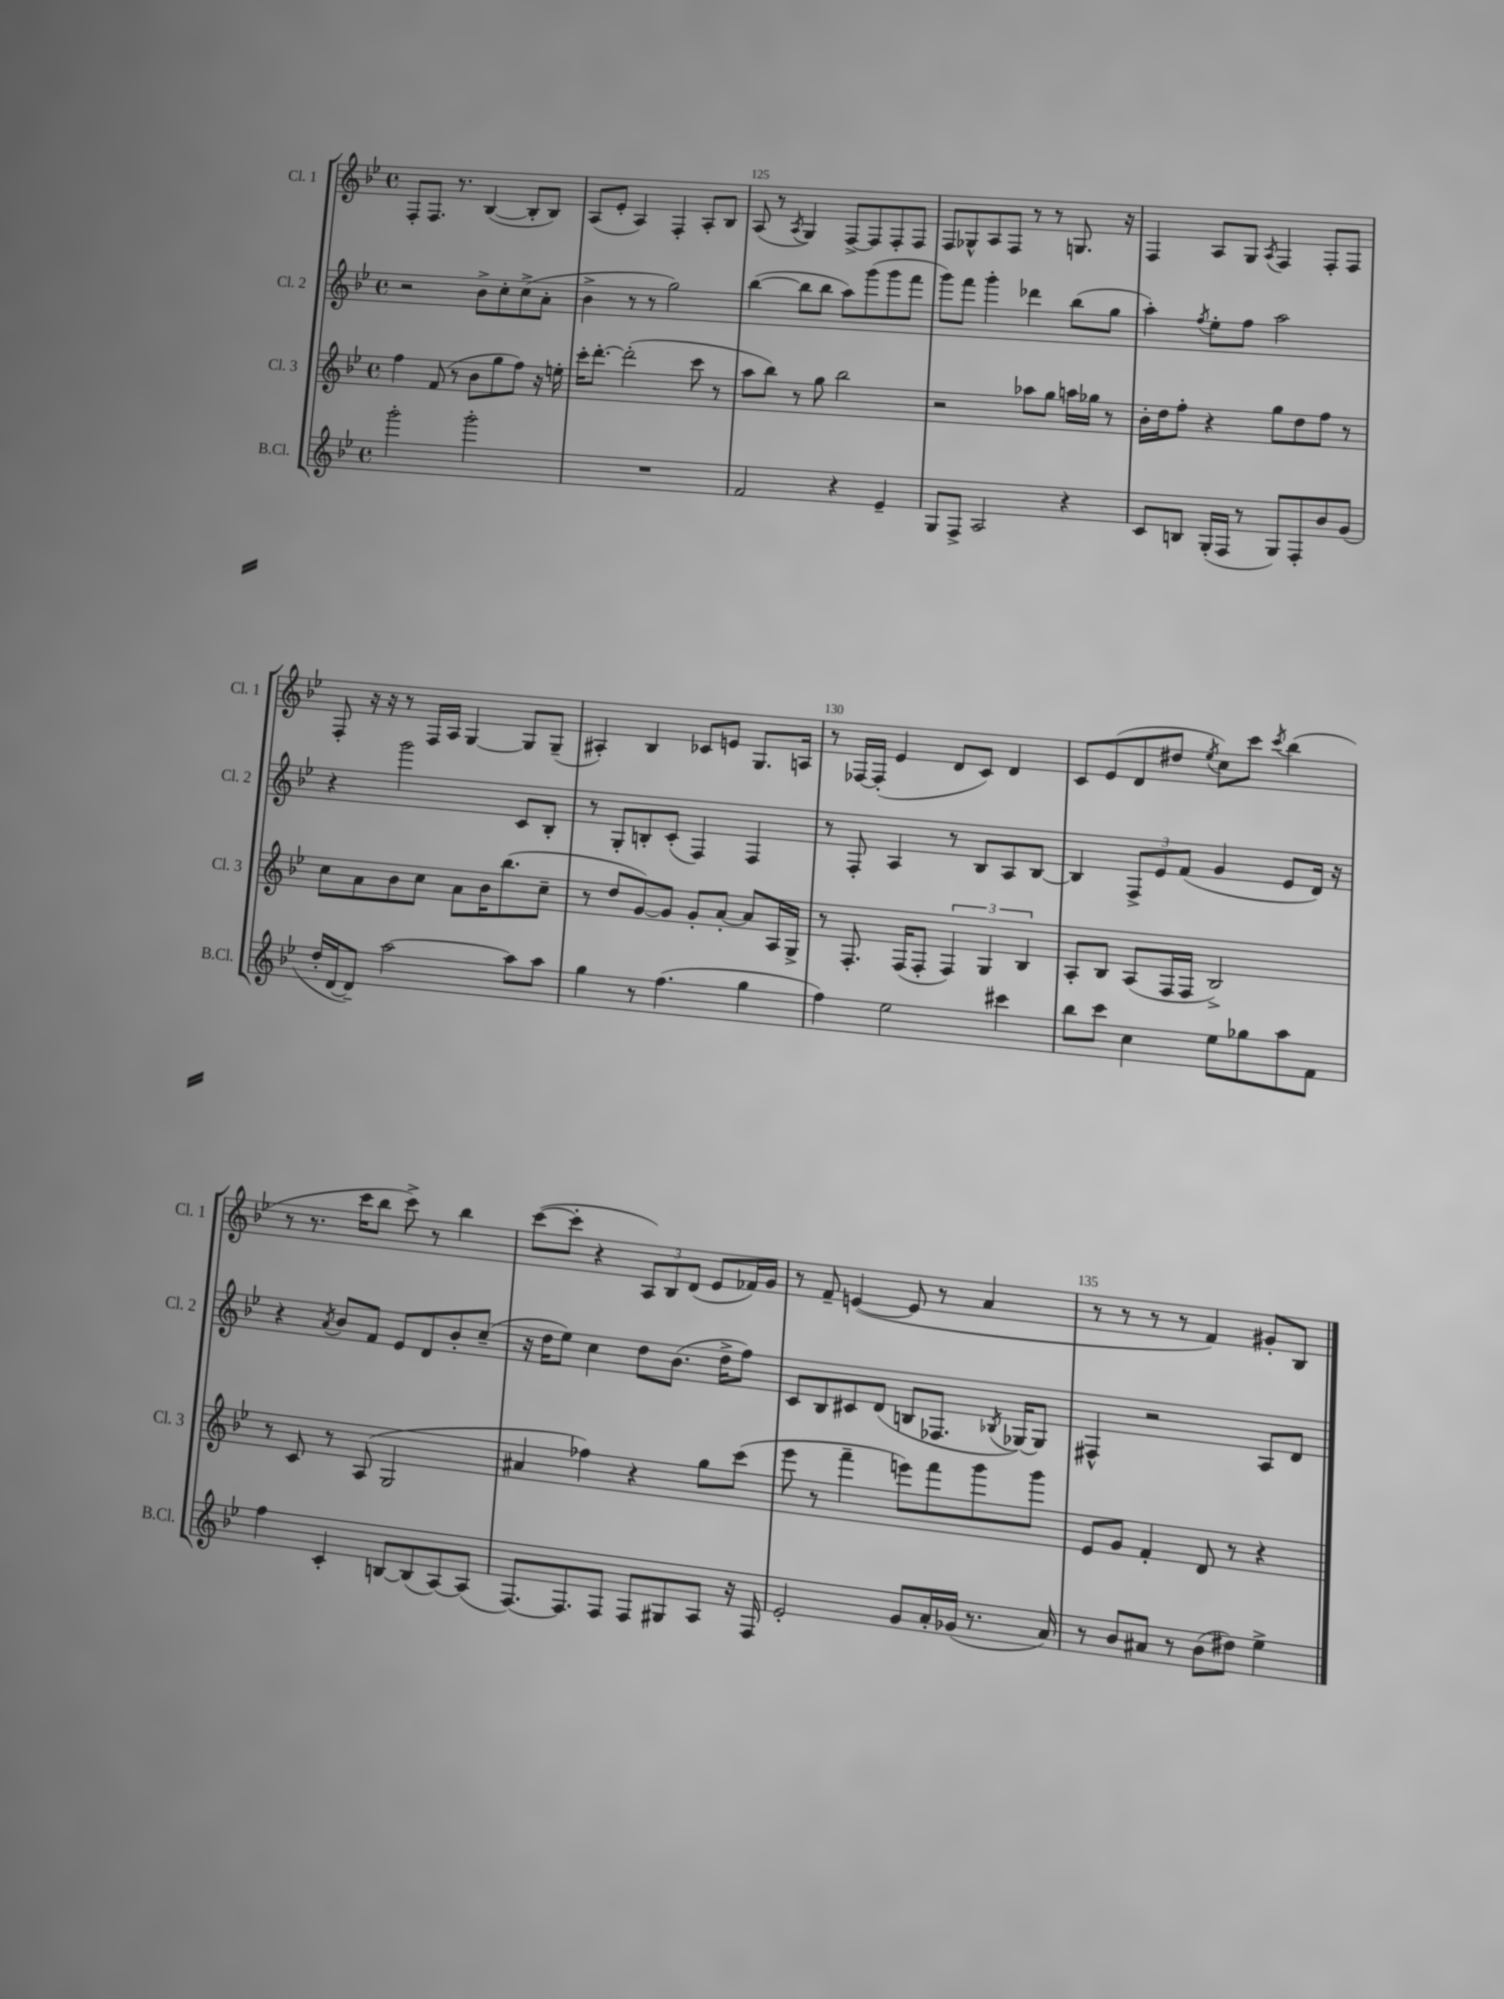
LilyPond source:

<<
\new StaffGroup <<
\new Staff = "s0" \with { instrumentName = "Cl. 1" shortInstrumentName = "Cl. 1" } {
    \clef treble \key bes \major \defaultTimeSignature \time 4/4
    f8-. f8. r8. bes4~( bes8-. bes8) |
    a8( ees'8-. a4) f4-. a8-. bes8 |
    a8( r8 \acciaccatura { a8 } g4) f8~-> f8 f8-. f8 |
    f8 ges8-^ a8 f8 r8 r8 g8. r16 |
    f4 a8 g8 \acciaccatura { a8 } f4 f8-. f8 |
    f8-. r16 r16 r8 f16 a16 g4~ g8 g8--( |
    ais4-.) bes4 ces'8 e'8 g8. a16 |
    r8 fes16~ fes16-.( ees'4 d'8 c'8) d'4 |
    c'8 ees'8( d'8 dis''8 \acciaccatura { ees''8 } c''8) c'''8 \acciaccatura { c'''8 } bes''4( |
    r8 r8. c'''16 bes''8 c'''8->) r8 bes''4 |
    c'''8~( c'''8-. r4 \tuplet 3/2 { a8) bes8 d'8( } ees'8 fes'16) g'16 |
    r8 f'8-- e'4~( e'8 r8 a'4 |
    r8 r8 r8 r8 f'4) gis'8-. bes8 \bar "|." |
}
\new Staff = "s1" \with { instrumentName = "Cl. 2" shortInstrumentName = "Cl. 2" } {
    \clef treble \key bes \major \defaultTimeSignature \time 4/4
    r2 bes'8-> c''8-. c''8->( a'8-. |
    bes'4-> r8 r8 g''2) |
    bes''4~( bes''8 bes''8 a''8) g'''8( g'''8 f'''8 |
    g'''8) f'''8 g'''4-. des'''4 bes''8( g''8 |
    a''4-.) \acciaccatura { f''8 } ees''8-. f''8 a''2 |
    r4 g'''2 c'8 bes8-. |
    r8 g8-. b8-. c'8-.( f4) f4 |
    r8 f8-. a4 r8 bes8 a8 bes8~ |
    bes4 \tuplet 3/2 { f8-> ees'8 f'8( } g'4 ees'8 d'16) r16 |
    r4 \acciaccatura { a'8 } bes'8 f'8 ees'8 d'8 bes'8-. c''8--( |
    r16 d''16 ees''8) c''4 d''8 bes'8.( d''16-> f''8) |
    c'8 bes8 cis'8 d'8( b8 fes8. \acciaccatura { bes8 } ges16~) ges8 |
    fis4-^ r2 a8 d'8 \bar "|." |
}
\new Staff = "s2" \with { instrumentName = "Cl. 3" shortInstrumentName = "Cl. 3" } {
    \clef treble \key bes \major \defaultTimeSignature \time 4/4
    f''4 f'8( r8 bes'8 g''8 f''8) r16 e''16-. |
    c'''16-. d'''8.~-. d'''2-.( c'''8 r8 |
    a''8 bes''8) r8 g''8 bes''2 |
    r2 aes''8 g''8 a''16 ges''16 r8 |
    bes'16-. d''16 f''8-. r4 g''8 d''8 f''8 r8 |
    c''8 a'8 bes'8 c''8 a'8 bes'16 bes''8.( c''8-- |
    r8 d''8 g'8~) g'8 g'8-. a'8~-. a'8 a16 g16-> |
    r8 f8.-. f16( f8-. \tuplet 3/2 { f4) g4 bes4 } |
    a8-. bes8 a8( f16 f16 bes2->) |
    r8 c'8 r8 a8( g2 |
    ais'4 fes''4) r4 g''8 c'''8( |
    ees'''8 r8 f'''4-- e'''8) f'''8 g'''8 g'''8 |
    ees'8 g'8 f'4-. d'8 r8 r4 \bar "|." |
}
\new Staff = "s3" \with { instrumentName = "B.Cl." shortInstrumentName = "B.Cl." } {
    \clef treble \key bes \major \defaultTimeSignature \time 4/4
    g'''2-. g'''2-. |
    R1 |
    f'2 r4 ees'4-- |
    g8 f8-> a2 r4 |
    c'8 b8 g16-.( f16 r8 g8) f8-. bes'8 g'8( |
    d''16-. d'16~ d'8--) a''2~ a''8 a''8 |
    g''4 r8 f''4.( g''4 |
    f''4) ees''2 cis'''4 |
    bes''8 c'''8 c''4 ees''8 ges''8 a''8 f'8 |
    f''4 c'4-. b8~ b8( a8~) a8( |
    f8.~) f8. f8 f8 gis8 a8 r16 f16 |
    ees'2-. g'8 a'16-. ges'16( r8. a'16) |
    r8 bes'8 ais'8 r8 bes'8( dis''8) ees''4-> \bar "|." |
}
>>
>>
\layout { \context { \Score currentBarNumber = #123 \override BarNumber.break-visibility = ##(#f #t #t) barNumberVisibility = #(every-nth-bar-number-visible 5) } }
